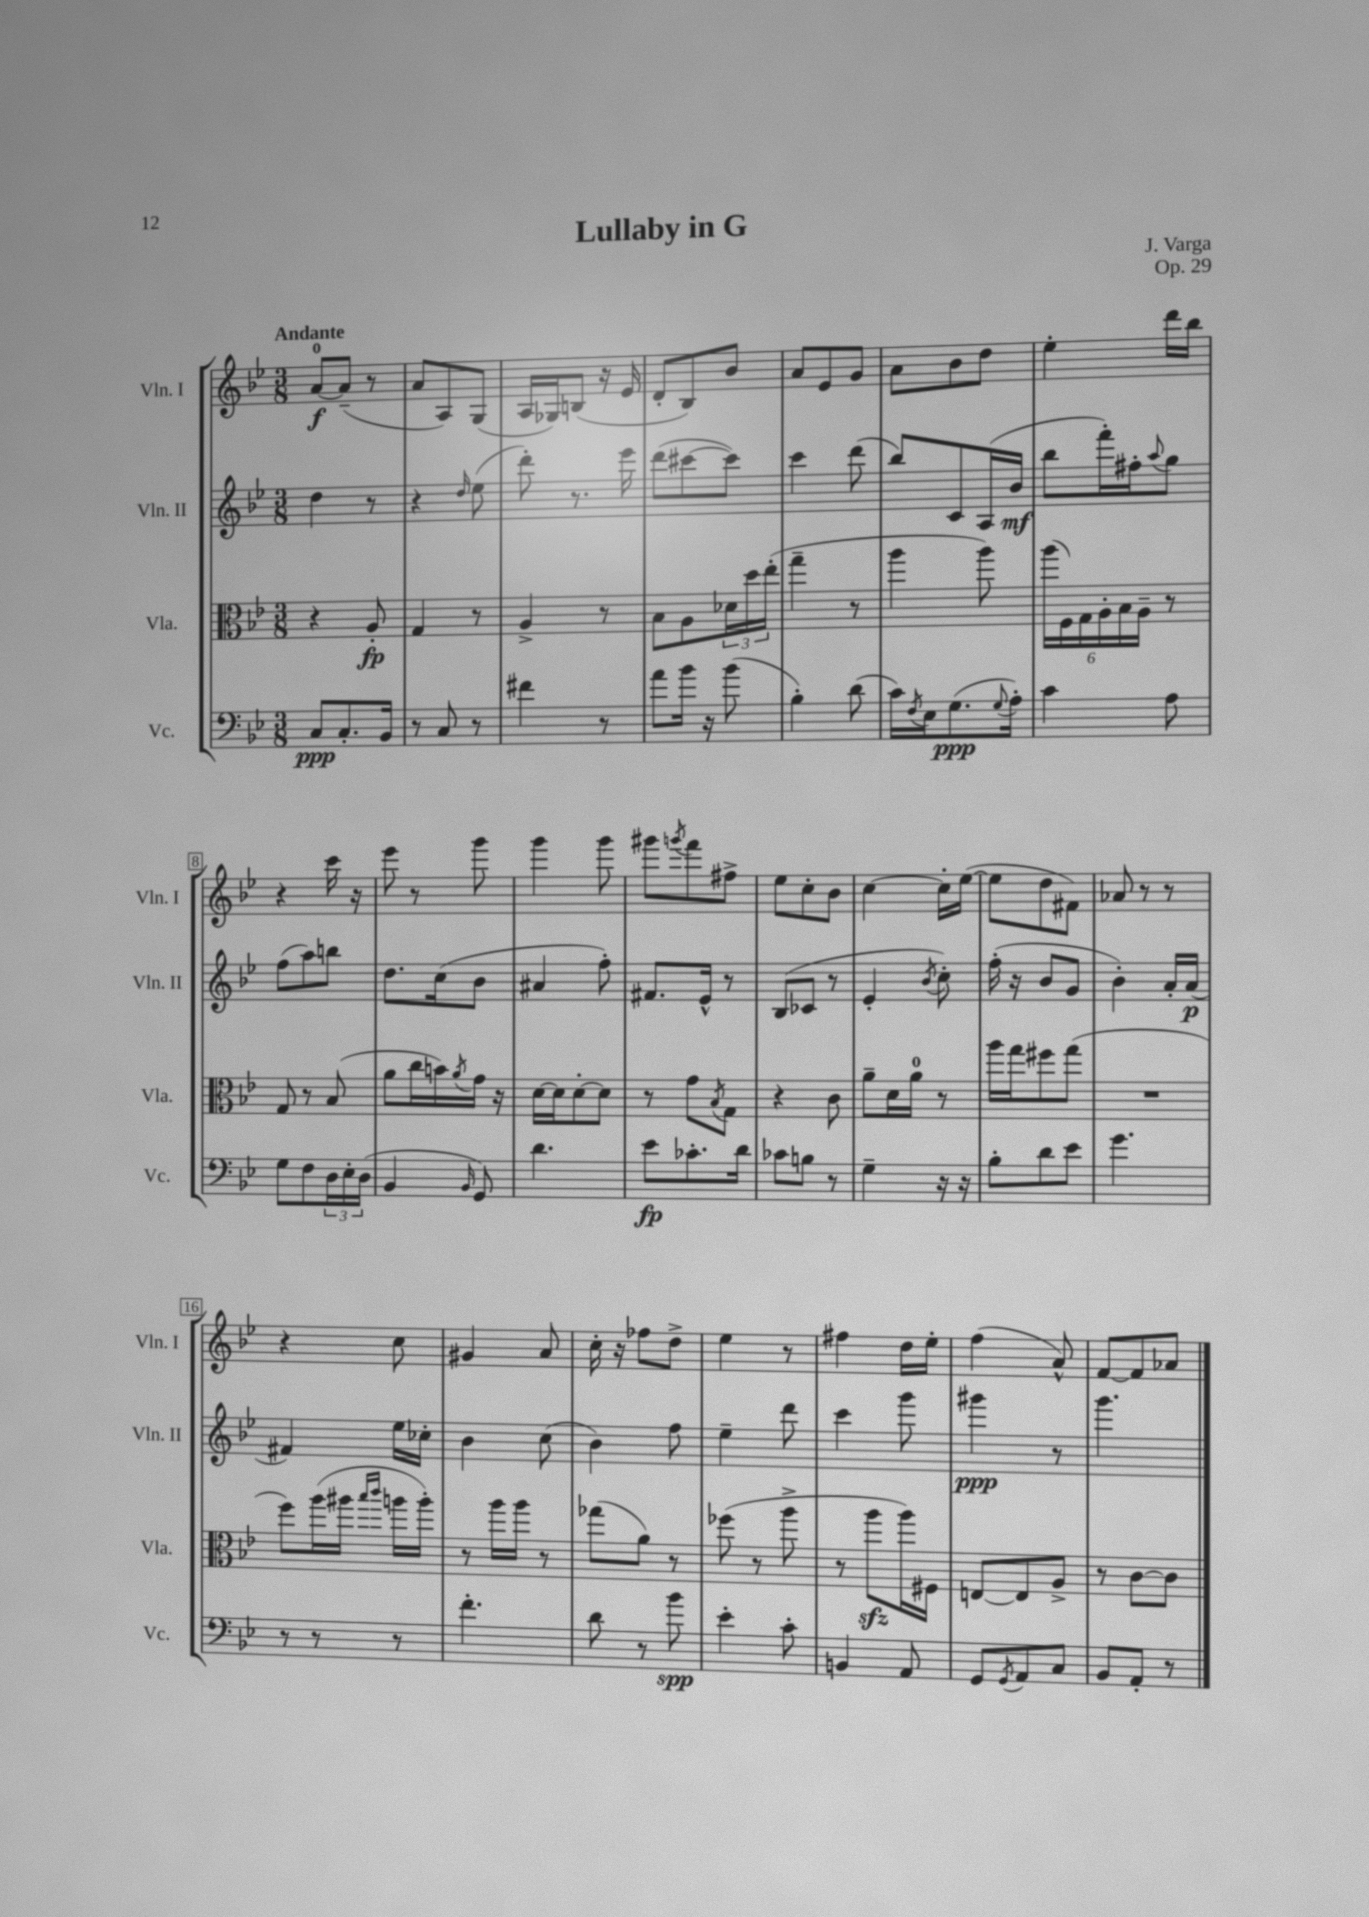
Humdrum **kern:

**kern	**kern	**kern	**kern
*staff4	*staff3	*staff2	*staff1
*clefF4	*clefC3	*clefG2	*clefG2
*k[b-e-]	*k[b-e-]	*k[b-e-]	*k[b-e-]
*M3/8	*M3/8	*M3/8	*M3/8
8C/L	4r	4dd\	[8a/L
8.C'/	.	.	(8a~/]J
.	8A'/	8r	8r
16BB-/Jk	.	.	.
=	=	=	=
8r	4G/	4r	8a/L
8C/	.	.	8A/)
.	.	16qqdd/	.
8r	8r	(8ee-\	(8G/J
=	=	=	=
4f#\	4A^/	8ddd'\)	16A/LL
.	.	.	16G-/J)
.	.	8.r	(8B/J
8r	8r	.	16r
.	.	16eee-\	16e-/
=	=	=	=
8a\L	8B-\L	(8ddd\L	8d'/L
16b-\Jk	8A\	[8ccc#\	8B-/)
16r	.	.	.
(8b-\	24d-\L	8ccc#\]J)	8b-/J
.	24dd\	.	.
.	(24ee-'\JJ	.	.
=	=	=	=
4B-'\)	4gg~\	4ccc\	8a/L
.	.	.	8e-/
(8d\	8r	(8ddd\	8g/J
=	=	=	=
16c\LL)	4aa\	8bb-/L)	8a\L
8qF/	.	.	.
16E-\J	.	.	.
(8.G\	.	8c/	8b-\
.	8aa\)	(16A/L	8dd\J
8qqG/	.	.	.
16A'\Jk)	.	16b-/JJ	.
=	=	=	=
4c\	(24aa\LL	8bb-\L	4ee-'\
.	24F\)	.	.
.	24G\	.	.
.	24A'\	16fff'\L)	.
.	24B-\	.	.
.	.	16ff#'\J	.
.	24A~\JJ	.	.
.	.	8qqaa/	.
8A\	8r	8gg\J	16ddd\LL
.	.	.	16bb-\JJ
=	=	=	=
8G\L	8G/	(8ff\L	4r
8F\	8r	8aa\)	.
24D\L	(8B-/	8bb\J	16ccc\
24E-'\	.	.	.
.	.	.	16r
(24D\JJ	.	.	.
=	=	=	=
4BB-/	8a\L	8.dd\L	8eee-\
.	16cc\L	.	8r
.	16b\)	(16cc\k	.
16qqBB-/	8qa/	.	.
8GG/)	16g\JJ	8b-\J	8ggg\
.	16r	.	.
=	=	=	=
4.d\	[16d\LL	4a#/	4ggg\
.	16d\]J	.	.
.	[8d'\	.	.
.	8d\]J	8ff'\)	8ggg\
=	=	=	=
8e-\L	8r	8.f#/L	8ggg#\L
.	.	.	8qggg/
8.c-'\	8g\L	.	8fff\
.	.	16e-^^/Jk	.
.	8qB-/	.	.
.	8G\J	8r	8ff#^\J
16d\Jk	.	.	.
=	=	=	=
8c-\L	4r	(8B-/L	8ee-\L
8B\J	.	8c-/J	8cc'\
8r	8c\	8r	8b-\J
=	=	=	=
4G~\	8a~\L	4e-'/	[4cc\
.	16d\L	.	.
.	16a\JJ	.	.
.	.	8qb-/	.
16r	8r	8cc'\)	16cc'\]LL
16r	.	.	([16ee-\JJ
=	=	=	=
8B-'\L	16aa\LL	(16ff'\	8ee-\]L
.	16gg\J	16r	.
8d\	8ff#\	8b-/L	8dd\
8e-\J	(8gg\J	8g/J	8f#\J)
=	=	=	=
4.g\	4.r	4b-'\)	8a-/
.	.	.	8r
.	.	16a'/LL	8r
.	.	(16a/JJ	.
=	=	=	=
8r	8ff\L)	4f#/)	4r
8r	(16aa\L	.	.
.	16aa#\JJ	.	.
.	16qqbb-/LL	.	.
.	16qqccc/JJ	.	.
8r	16aa\LL	16ee-\LL	8cc\
.	16aa'\JJ)	16cc-'\JJ	.
=	=	=	=
4.f'\	8r	4b-\	4g#/
.	16aa\LL	.	.
.	16aa\JJ	.	.
.	8r	(8cc\	8a/
=	=	=	=
8d\	(8gg-\L	4b-\)	16cc'\
.	.	.	16r
8r	8a\J)	.	8ff-\L
8b-\	8r	8ff\	8dd^\J
=	=	=	=
4e-'\	(8ff-\	4ee-~\	4ee-\
.	8r	.	.
8c'\	8aa^\	8ddd\	8r
=	=	=	=
4BB/	8r	4ccc\	4ff#\
.	8aa\L	.	.
8AA/	16aa\L)	8ggg\	16dd\LL
.	16F#\JJ	.	16ee-'\JJ
=	=	=	=
8GG/L	[8E/L	4ggg#\	(4ff\
8qGG/	.	.	.
8AA/	8E/]	.	.
8C/J	8A^/J	8r	8a^^/)
=	=	=	=
8BB-/L	8r	4.ggg\	[8f/L
8AA'/J	[8c\L	.	8f/]
8r	8c\]J	.	8a-/J
==	==	==	==
*-	*-	*-	*-
